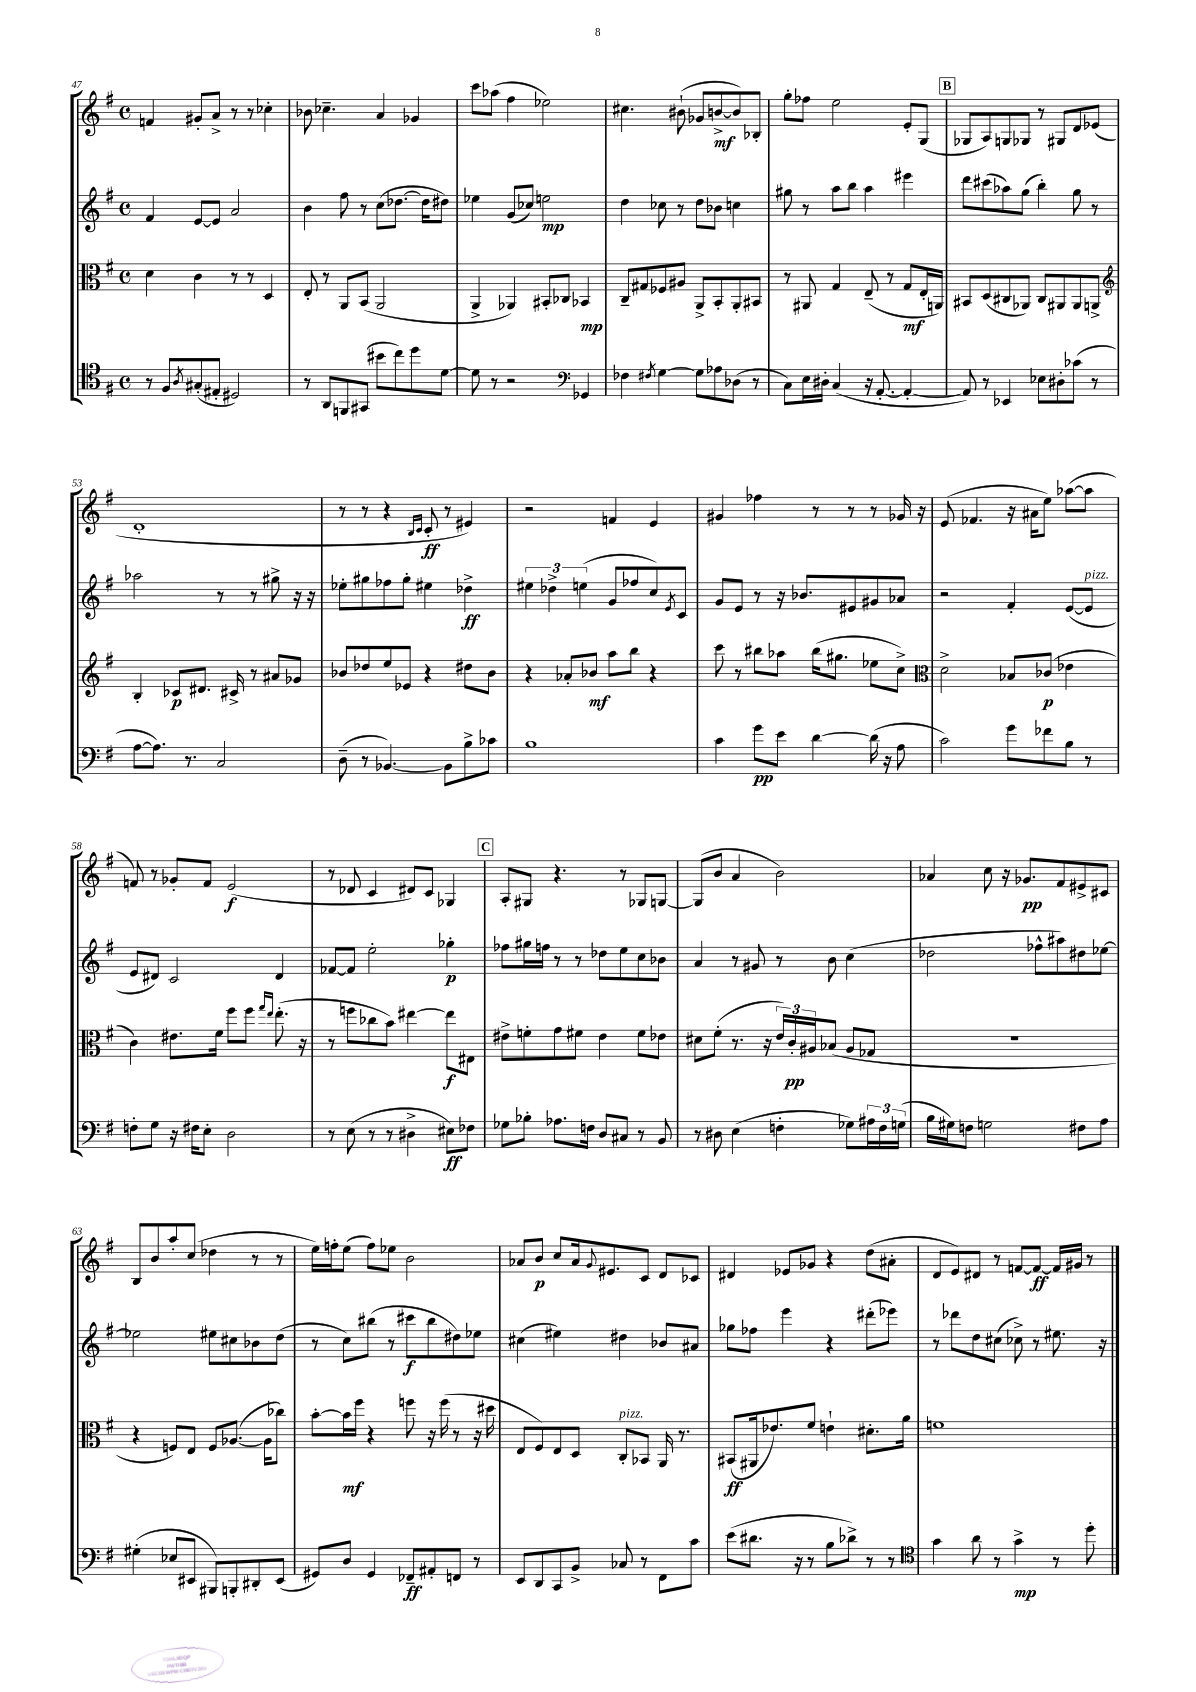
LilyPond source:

<<
\new StaffGroup <<
\new Staff = "s0" {
    \clef treble \key g \major \defaultTimeSignature \time 4/4
    f'4 gis'8-. a'8-> r8 r8 ces''4-. |
    bes'8 ces''4.-- a'4 ges'4 |
    c'''8 aes''8( fis''4 ees''2) |
    cis''4. bis'8-!( ges'8 b'8~->\mf b'8) bes8-. |
    g''8-. fes''8 e''2 e'8-. g8( |
    \mark \markup { \box "B" } ges8 a8) g8 ges8 r8 gis8 d'8 ees'8( |
    d'1-. |
    r8 r8 r4 \grace { b16 c'16 } c'8-.\ff r8 eis'4) |
    r2 f'4 e'4 |
    gis'4 fes''4 r8 r8 r8 ges'16 r16 |
    e'8( fes'4. r16 ais'16 e''8) aes''8~( aes''8 |
    f'8) r8 ges'8-. f'8 e'2\f( |
    r8 des'8 c'4 dis'8) c'8 ges4 |
    \mark \markup { \box "C" } a8-. gis8 r4. r8 ges8 g8~ |
    g8( b'8 a'4 b'2) |
    aes'4 c''8 r16 ges'8.\pp fis'8 eis'8-> cis'8 |
    b8 b'8 a''8-. c''8( des''4 r8 r8 |
    e''16) f''16-. e''8( f''8) ees''8 b'2 |
    aes'8 b'8\p c''8 aes'16 \appoggiatura { g'8 } eis'8. c'8 d'8 ces'8 |
    dis'4 ees'8 ges'8 r4 d''8( ais'8-. |
    d'8 e'8) dis'8 r8 f'8~ f'8~\ff f'16 gis'16 r8 \bar "|." |
}
\new Staff = "s1" {
    \clef treble \key g \major \defaultTimeSignature \time 4/4
    fis'4 e'8~ e'8 a'2 |
    b'4 fis''8 r8 c''8( des''8.~ des''16 dis''8) |
    ees''4 g'8( ces''8) e''2\mp |
    d''4 ces''8 r8 d''8 bes'8 c''4 |
    gis''8 r8 a''8 b''8 a''4 eis'''4 |
    \mark \markup { \box "B" } d'''8 cis'''8( aes''8) g''8( b''4-.) g''8 r8 |
    aes''2 r8 r8 gis''8-> r16 r16 |
    ees''8-. gis''8 fes''8 gis''8-. eis''4 des''4->\ff |
    \tuplet 3/2 { eis''4 des''4-> e''4( } g'8 fes''8 c''8) \acciaccatura { e'8 } c'8 |
    g'8 e'8 r8 r16 bes'8. eis'8 gis'8 aes'8 |
    r2 fis'4-. e'8~( e'8^\markup { \italic "pizz." } |
    e'8 dis'8) c'2 dis'4 |
    fes'8~ fes'8 e''2-. ges''4-.\p |
    \mark \markup { \box "C" } fes''8 gis''16 f''16 r8 r8 des''8 e''8 c''8 bes'8 |
    a'4 r8 gis'8 r8 b'8 c''4( |
    des''2 fes''8-^ ais''8) dis''8 ees''8~ |
    ees''2 eis''8 cis''8 bes'8 d''8( |
    r8 c''8) bis''8( r8 cis'''8\f bis''8 dis''8) ees''8 |
    cis''4( eis''4) dis''4 bes'8 ais'8 |
    ges''8 fes''8 e'''4 r4 dis'''8-.( ees'''8) |
    r8 des'''8 d''8 cis''8( ces''8->) r8 eis''8. r16 \bar "|." |
}
\new Staff = "s2" {
    \clef alto \key g \major \defaultTimeSignature \time 4/4
    d'4 c'4 r8 r8 d4 |
    e8-. r8 a,8 b,8( a,2 |
    a,4-> aes,4) bis,8-. ces8 bes,4\mp |
    c8-- gis8 fes8 ais8 a,8-> b,8-. a,8-. bis,8 |
    r8 ais,8 g4 e8--( r8 g8\mf e16-. a,16) |
    \mark \markup { \box "B" } bis,8 d8( cis8 aes,8) cis8 ais,8 ais,8 a,8-> |
    \clef treble b4-. ces'8\p dis'8. cis'16-> r8 ais'8 ges'8 |
    bes'8 des''8 e''8 ees'8 r4 dis''8 bes'8 |
    r4 aes'8-. bes'8\mf a''8 b''8 r4 |
    c'''8 r8 bis''8 aes''8 bis''16( gis''8. ees''8 c''8->) |
    \clef alto d'2-> bes8 ces'8\p( ees'4 |
    c'4) eis'8. fis'16 fis''8 fis''8 \grace { g''16 e''16 } e''8.-.( r16 |
    r8 f''8 ces''8 b'8) eis''4~ eis''8\f eis8 |
    \mark \markup { \box "C" } eis'8-> f'8-. g'8 fis'8 eis'4 fis'8 ees'8 |
    dis'8 fis'8-.( r8. r16 \tuplet 3/2 { e'16) c'16-.\pp ais16 } bes8( ais8 ges8 |
    R1 |
    r4 f8) e8 f8 aes8.~( aes16 ces''8) |
    b'8~-. b'16\mf fis''16 r4 f''8 r16 f''16( r8 r16 dis''16 |
    e8 fis8) e8 d8 c8-.^\markup { \italic "pizz." } bes,8 a,16 r8. |
    bis,8\ff( ais,16 ees'8.) fis'8 e'4-! dis'8.-. a'16 |
    f'1 \bar "|." |
}
\new Staff = "s3" {
    \clef tenor \key g \major \defaultTimeSignature \time 4/4
    r8 fis8 \acciaccatura { a8 } gis8-.( eis8-. dis2) |
    r8 a,8 f,8 gis,8( bis'8 c''8) d''8 d'8~ |
    d'8 r8 r2 \clef bass ges,4 |
    fes4 \acciaccatura { fis8 } g4~ g8 aes8 des8( r8 |
    c8) e16 dis16-. c4( r16 a,8.~-. a,4~-. |
    \mark \markup { \box "B" } a,8) r8 ees,4 ees8 dis8-. ces'8( r8 |
    a8~ a8.) r8. c2 |
    d8--( r8 bes,4.~) bes,8 b8-> ces'8 |
    b1 |
    c'4 g'8\pp e'8 d'4~ d'16( r16 a8 |
    c'2) g'8 fes'8 b8 r8 |
    f8-. g8 r16 fis16 e8-. d2 |
    r8 e8( r8 r8 dis4-> eis8\ff) fes8 |
    \mark \markup { \box "C" } ges8 bes8-. aes8. f16 d8 cis8 r8 b,8 |
    r8 dis8 e4( f4-. ges8) \tuplet 3/2 { ais16 f16 g16( } |
    b16 gis16) f8 g2 fis8 a8 |
    gis4-.( ees8 eis,8 bis,,8) b,,8-. dis,8-. eis,8( |
    gis,8) d8 gis,4 fes,8--\ff ais,8-. f,8 r8 |
    e,8 d,8 c,8 b,8-> ces8 r8 fis,8 c'8 |
    e'8( dis'8. r16 r8 b8 des'8->) r8 r8 |
    \clef tenor g'4 a'8 r8 g'4->\mp r8 d''8-. \bar "|." |
}
>>
>>
\layout { \context { \Score currentBarNumber = #47 } }
